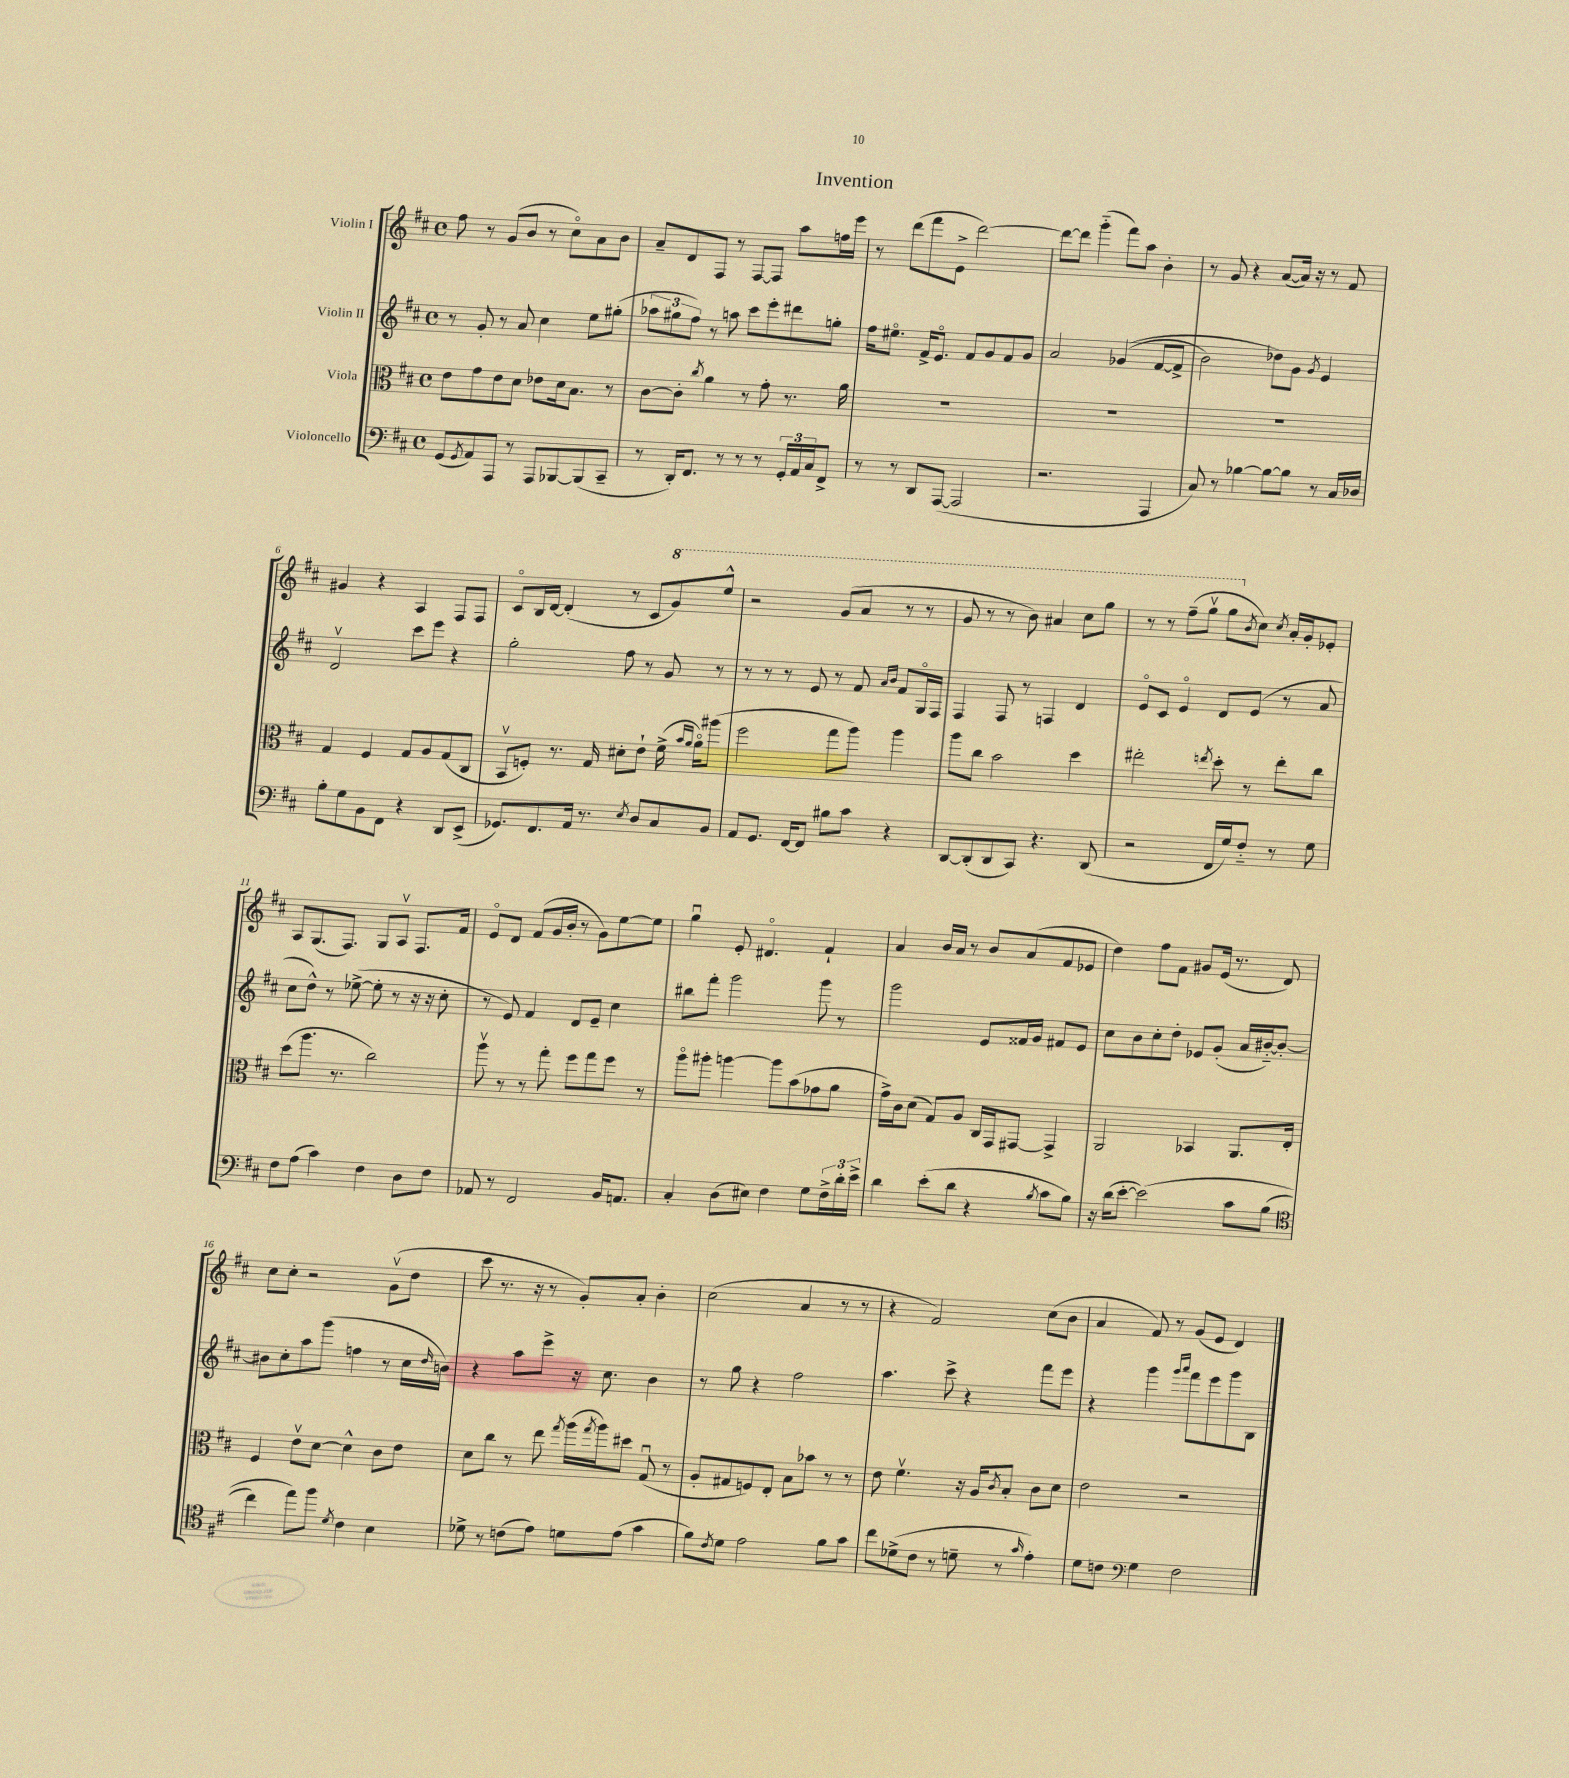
\header { title = "Invention" }
<<
\new StaffGroup <<
\new Staff = "s0" \with { instrumentName = "Violin I" } {
    \clef treble \key d \major \defaultTimeSignature \time 4/4
    fis''8 r8 g'8( b'8 r8 cis''8\flageolet) a'8 b'8 |
    a'8-- d'8 fis8 r8 fis8~ fis8 a''8 f''16 e'''16 |
    r8 d'''8( fis'''8 e'8-> d'''2~) |
    d'''8~ d'''8 g'''4-_( fis'''8) a''8 b'4-. |
    r8 g'8 r4 a'8~( a'16) r16 r8 fis'8 |
    gis'4 r4 a4 fis8 fis8 |
    cis'8\flageolet b16 d'16~ d'4-.( r8 cis'8 \ottava #1 g''8) e'''8-^ |
    r2 g''8( a''8 r8 r8 |
    g''8 r8 r8 b''8) ais''4 cis'''8 g'''8 |
    r8 r8 fis'''8--( g'''8\upbow g'''8 \ottava #0 \acciaccatura { b'8 } cis''8) \acciaccatura { cis''8 } a'16-. g'16-. ees'8-. |
    a8 g8.( fis8.) g8 a8\upbow fis8. fis'16 |
    e'8\flageolet d'8 fis'8( g'16 b'16-. r8 g'8) e''8~ e''8 |
    g''4\downbow e'8-. dis'4.\flageolet fis'4-! |
    a'4 b'16 a'16 r8 b'8 a'8( fis'8 ees'8 |
    d''4) fis''8 fis'8 gis'8 e'16( r8. d'8) |
    cis''8 cis''8-. r2 g'8\upbow( d''8 |
    cis'''8 r8. r16 r8 g'8-.) a'8-. b'4-. |
    cis''2( a'4 r8 r8 |
    r4 fis'2) cis''8( b'8 |
    a'4 fis'8) r8 g'8( e'8 d'4) \bar "|." |
}
\new Staff = "s1" \with { instrumentName = "Violin II" } {
    \clef treble \key d \major \defaultTimeSignature \time 4/4
    r8 g'8-. r8 a'8 cis''4 e''8 gis''8-.( |
    \tuplet 3/2 { aes''8 gis''8 fis''8) } r8 a''8 cis'''8 e'''8-. dis'''8 g''8-. |
    fis''16 eis''8.\flageolet fis'16-> e'8.\flageolet fis'8 g'8 fis'8 g'8 |
    a'2 ges'4(\( fis'8~ fis'8-> |
    b'2) des''8\) g'8 \acciaccatura { g'8 } e'4 |
    d'2\upbow cis'''8 e'''8 r4 |
    g''2-. fis''8 r8 g'8 r8 |
    r8 r8 r8 e'8 r8 fis'8 \grace { a'16 b'16 } fis'8 g16\flageolet fis16 |
    fis4 fis8 r8 f4 d'4 |
    e'8\flageolet cis'8 e'4\flageolet d'8 e'8( r8 a'8 |
    cis''8 d''8-^) r8 ees''8~->( ees''8-. r8 r16 r16 cis''8-. |
    r8 e'8) fis'4 d'8 e'8-- cis''4 |
    bis''8 fis'''8-. g'''2 g'''8 r8 |
    g'''2 e'8 fisis'16 g'16 fis'8 e'8 |
    cis''8 b'8 cis''8-. d''8-. ees'8 g'8-.( a'16 bis'16~-_) bis'8~-. |
    bis'8 cis''8-. a''8 g'''8( f''4 r8 cis''16 \grace { d''16 } b'16) |
    r4 a''8 e'''8-> r16 cis''8. b'4 |
    r8 g''8 r4 fis''2 |
    a''4. cis'''8-> r4 fis'''8 e'''8 |
    r4 g'''4 \grace { g'''16 a'''16 } fis'''8 e'''8 g'''8 b8 \bar "|." |
}
\new Staff = "s2" \with { instrumentName = "Viola" } {
    \clef alto \key d \major \defaultTimeSignature \time 4/4
    e'8 g'8 e'8 d'8 ees'8 d'16 b8. r8 |
    cis'8~ cis'8-. \acciaccatura { cis''8 } a'4 r8 g'8-. r8. a'16 |
    R1 |
    R1 |
    R1 |
    g4 fis4 g8 a8 g8( cis8 |
    b,8\upbow f8-.) r8. g16 dis'8-. e'8-! fis'16->( \grace { b'16 a'16 } a'16\flageolet) ais''8( |
    fis''2 g''8 a''8) a''4 |
    a''8 cis''8 b'2 d''4 |
    eis''2-. \acciaccatura { e''8 } d''8-. r8 e''8-. cis''8 |
    d''8( a''8. r8. cis''2) |
    a''8\upbow r8 r8 g''8-. fis''8 g''8 fis''8 r8 |
    a''8\flageolet ais''8-. a''4~ a''8 b'8( ges'8 a'8 |
    g'16->) cis'16 d'8( g8) a8 cis16 g,16 gis,8~ gis,4-> |
    a,2 bes,4 a,8. e16-. |
    fis4 e'8\upbow d'8~ d'4-^ cis'8 e'8 |
    d'8 cis''8 r8 e''8 \acciaccatura { g''8 } a''16( \acciaccatura { g''8 } a''16) dis''8 g8\downbow( r8 |
    a8-. gis8 f8) e8-. b8 bes'8 r8 r8 |
    e'8 fis'4.\upbow r16 a16 \acciaccatura { cis'8 } b8-. cis'8 d'8 |
    e'2 r2 \bar "|." |
}
\new Staff = "s3" \with { instrumentName = "Violoncello" } {
    \clef bass \key d \major \defaultTimeSignature \time 4/4
    g,8( \acciaccatura { g,8 } a,8) a,,8 r8 a,,8 bes,,8~ bes,,8( cis,8-- |
    r8 d,16-.) fis,8. r8 r8 r8 \tuplet 3/2 { g,16-. a,16 cis16 } fis,8-> |
    r8 r8 d,8 a,,8~( a,,2 |
    r2. a,,4 |
    cis8) r8 bes4~ bes8~ bes8 r8 cis16 des16 |
    b8-. g8 b,8 fis,8 r4 d,8 e,8->( |
    ges,8.) fis,8. a,16 r8. \acciaccatura { e8 } d8 cis8 b,8 |
    a,8 g,8. fis,16~ fis,8 bis8 cis'8 r4 |
    d,8~ d,8-.( d,8 cis,8) r4. d,8( |
    r2 fis,16 g16) fis8-_ r8 g8 |
    fis8 a8( cis'4) fis4 d8 fis8 |
    aes,8 r8 fis,2 b,16 a,8. |
    cis4-. d8( eis8) fis4 g8 \tuplet 3/2 { fis16-> d'16-. e'16-> } |
    d'4 e'8-.( d'8 r4 \acciaccatura { b8 } cis'8 b8) |
    r16 d'16( e'8~-. e'2)\( cis'8 b8( |
    \clef tenor cis''4) e''8\) fis''8 \acciaccatura { d'8 } cis'4 b4 |
    des'8-> r8 c'8( e'8) d'8 e'8( g'4 |
    fis'8) \acciaccatura { cis'8 } d'8 e'2 fis'8 g'8 |
    cis''8 des'8->( cis'8 r8 d'8-- r8 \grace { g'16 } e'4-.) |
    d'8 c'8 \clef bass g4 fis2 \bar "|." |
}
>>
>>
